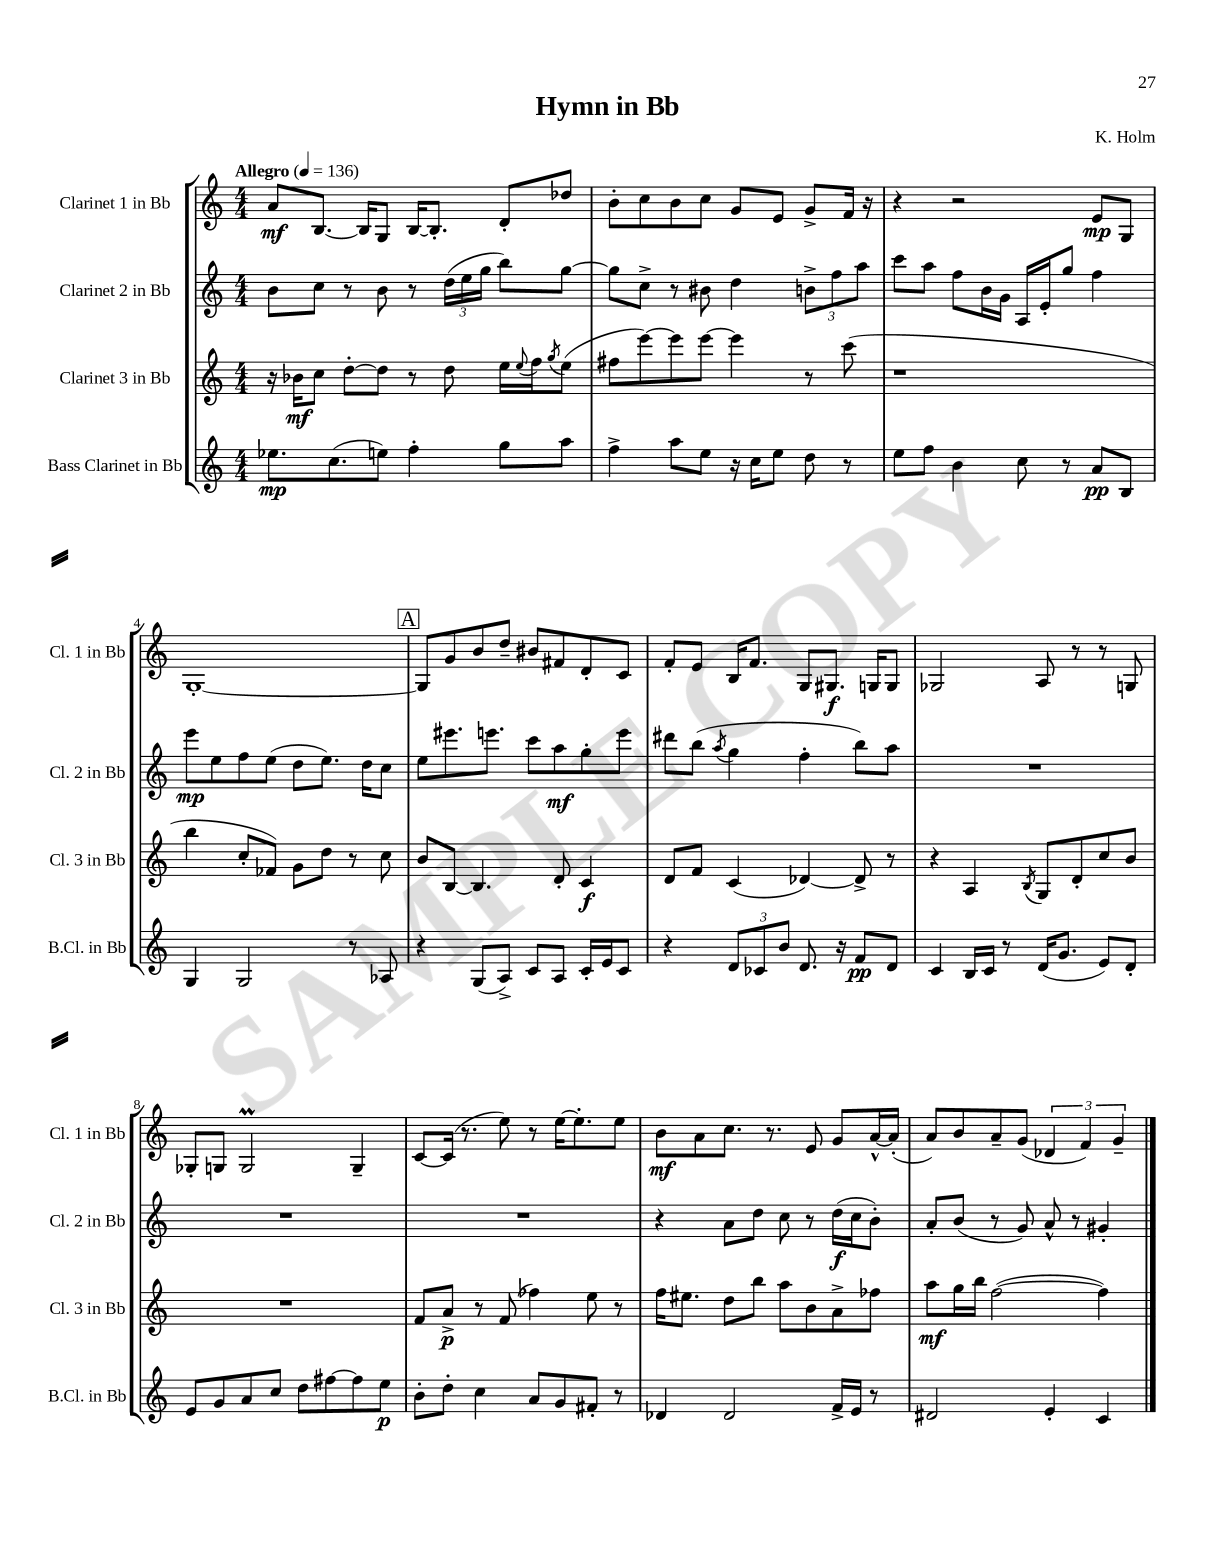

**kern	**dynam	**kern	**dynam	**kern	**dynam	**kern	**dynam
*part4	*part4	*part3	*part3	*part2	*part2	*part1	*part1
*staff4	*staff4	*staff3	*staff3	*staff2	*staff2	*staff1	*staff1
*I"Bass Clarinet in Bb	*	*I"Clarinet 3 in Bb	*	*I"Clarinet 2 in Bb	*	*I"Clarinet 1 in Bb	*
*I'B.Cl. in Bb	*	*I'Cl. 3 in Bb	*	*I'Cl. 2 in Bb	*	*I'Cl. 1 in Bb	*
*clefG2	*	*clefG2	*	*clefG2	*	*clefG2	*
*k[]	*	*k[]	*	*k[]	*	*k[]	*
*M4/4	*	*M4/4	*	*M4/4	*	*M4/4	*
*MM136	*	*MM136	*	*MM136	*	*MM136	*
=1	=1	=1	=1	=1	=1	=1	=1
!	!	!	!	!	!	!LO:TX:a:B:t=Allegro	!
8.ee-X\L	mp	16r	.	8b\L	.	8a/L	mf
.	.	16b-X\KL	mf	.	.	.	.
.	.	8cc\J	.	8cc\J	.	[8.B/J	.
(8.cc\	.	.	.	.	.	.	.
.	.	[8dd'\L	.	8r	.	.	.
.	.	.	.	.	.	16B/KL]	.
8een\J)	.	8dd\J]	.	8b\	.	8G/J	.
4ff'\	.	8r	.	8r	.	[16B/KL	.
.	.	.	.	.	.	8.B'/J]	.
.	.	8dd\	.	(24dd\LL	.	.	.
.	.	.	.	24ee\	.	.	.
.	.	.	.	24gg\JJ	.	.	.
8gg\L	.	16ee\LL	.	8bb\L)	.	8d'/L	.
.	.	8qqee/	.	.	.	.	.
.	.	16ff\J	.	.	.	.	.
.	.	8qgg/	.	.	.	.	.
8aa\J	.	(8ee\J	.	[8gg\J	.	8dd-X/J	.
=2	=2	=2	=2	=2	=2	=2	=2
4ff^\	.	8ff#X\L	.	8gg\L]	.	8b'\L	.
.	.	[8eee\)	.	8cc^\J	.	8cc\	.
8aa\L	.	8eee\]	.	8r	.	8b\	.
8ee\J	.	[8eee\J	.	8b#X\	.	8cc\J	.
16r	.	4eee\]	.	4dd\	.	8g/L	.
16cc\KL	.	.	.	.	.	.	.
8ee\J	.	.	.	.	.	8e/J	.
8dd\	.	8r	.	12bn^\L	.	8g^/L	.
.	.	.	.	12ff\	.	.	.
8r	.	(8ccc\	.	.	.	16f/Jk	.
.	.	.	.	12aa\J	.	.	.
.	.	.	.	.	.	16r	.
=3	=3	=3	=3	=3	=3	=3	=3
8ee\L	.	1r	.	8ccc\L	.	4r	.
8ff\J	.	.	.	8aa\J	.	.	.
4b\	.	.	.	8ff\L	.	2r	.
.	.	.	.	16b\L	.	.	.
.	.	.	.	16g\JJ	.	.	.
8cc\	.	.	.	16A/LL	.	.	.
.	.	.	.	16e'/J	.	.	.
8r	.	.	.	8gg/J	.	.	.
8a/L	pp	.	.	4ff\	.	8e/L	mp
8B/J	.	.	.	.	.	8G/J	.
!!LO:LB:g=z
=4	=4	=4	=4	=4	=4	=4	=4
4G/	.	4bb\	.	8eee\L	mp	[1G'	.
.	.	.	.	8ee\	.	.	.
2G/	.	8cc'/L	.	8ff\	.	.	.
.	.	8f-X/J)	.	(8ee\J	.	.	.
.	.	8g\L	.	8dd\L	.	.	.
.	.	8dd\J	.	8.ee\J)	.	.	.
8r	.	8r	.	.	.	.	.
.	.	.	.	16dd\KL	.	.	.
8A-X/	.	8cc\	.	8cc\J	.	.	.
!!LO:REH:place=s1:t=A
=5	=5	=5	=5	=5	=5	=5	=5
4r	.	8b/L	.	8ee\L	.	8G/L]	.
.	.	[8B/J	.	8.eee#X\	.	8g/	.
(8G/L	.	4.B/]	.	.	.	8b/	.
.	.	.	.	8.eeen\J	.	.	.
8A^/J)	.	.	.	.	.	8dd~/J	.
8c/L	.	.	.	8ccc\L	.	8b#X/L	.
8A/J	.	8d'/	.	8aa\	mf	8f#X/	.
16c'/LL	.	4c/	f	8gg'\	.	8d'/	.
16e/J	.	.	.	.	.	.	.
8c/J	.	.	.	8eee\J	.	8c/J	.
=6	=6	=6	=6	=6	=6	=6	=6
4r	.	8d/L	.	8ddd#X\L	.	8f'/L	.
.	.	8f/J	.	(8bb\J	.	8e/J	.
.	.	.	.	8qaa/	.	.	.
12d/L	.	(4c/	.	4gg\	.	16B/KL	.
.	.	.	.	.	.	8.f/J	.
12c-X/	.	.	.	.	.	.	.
12b/J	.	.	.	.	.	.	.
8.d/	.	[4d-X/)	.	4ff'\	.	8G/L	.
.	.	.	.	.	.	8.G#X/J	f
16r	.	.	.	.	.	.	.
8f/L	pp	8d-^/]	.	8bb\L)	.	.	.
.	.	.	.	.	.	16Gn/KL	.
8d/J	.	8r	.	8aa\J	.	8G/J	.
=7	=7	=7	=7	=7	=7	=7	=7
4c/	.	4r	.	1r	.	2G-X/	.
16B/LL	.	4A/	.	.	.	.	.
16c/JJ	.	.	.	.	.	.	.
8r	.	.	.	.	.	.	.
.	.	8qB/	.	.	.	.	.
(16d/KL	.	8G/L	.	.	.	8A/	.
8.g/J	.	.	.	.	.	.	.
.	.	8d'/	.	.	.	8r	.
8e/L)	.	8cc/	.	.	.	8r	.
8d'/J	.	8b/J	.	.	.	8Gn/	.
!!LO:LB:g=z
=8	=8	=8	=8	=8	=8	=8	=8
8e/L	.	1r	.	1r	.	8G-X'/L	.
8g/	.	.	.	.	.	8Gn/J	.
8a/	.	.	.	.	.	2GM/	.
8cc/J	.	.	.	.	.	.	.
8dd\L	.	.	.	.	.	.	.
[8ff#X\	.	.	.	.	.	.	.
8ff#\]	.	.	.	.	.	4G~/	.
8ee\J	p	.	.	.	.	.	.
=9	=9	=9	=9	=9	=9	=9	=9
8b'\L	.	8f/L	.	1r	.	[8c/L	.
8dd'\J	.	8a^/J	p	.	.	(16c/Jk]	.
.	.	.	.	.	.	8.r	.
4cc\	.	8r	.	.	.	.	.
.	.	(8f/	.	.	.	8ee\)	.
8a/L	.	4ff-X\)	.	.	.	8r	.
8g/	.	.	.	.	.	[16ee\KL	.
.	.	.	.	.	.	8.ee'\]	.
8f#X'/J	.	8ee\	.	.	.	.	.
8r	.	8r	.	.	.	8ee\J	.
=10	=10	=10	=10	=10	=10	=10	=10
4d-X/	.	16ff\KL	.	4r	.	8b\L	mf
.	.	8.ee#X\J	.	.	.	.	.
.	.	.	.	.	.	8a\	.
2d-/	.	8dd\L	.	8a\L	.	8.cc\J	.
.	.	8bb\J	.	8dd\J	.	.	.
.	.	.	.	.	.	8.r	.
.	.	8aa\L	.	8cc\	.	.	.
.	.	8b\	.	8r	.	8e/	.
16f^/LL	.	8a^\	.	(16dd\LL	f	8g/L	.
16e/JJ	.	.	.	16cc\J	.	.	.
8r	.	8ff-X\J	.	8b'\J)	.	[16a^^/L	.
.	.	.	.	.	.	(16a'/JJ]	.
=11	=11	=11	=11	=11	=11	=11	=11
2d#X/	.	8aa\L	mf	8a'/L	.	8a/L)	.
.	.	16gg\L	.	(8b/J	.	8b/	.
.	.	16bb\JJ	.	.	.	.	.
.	.	([2ff\	.	8r	.	8a~/	.
.	.	.	.	8g/)	.	(8g/J	.
4e'/	.	.	.	8a^^/	.	6d-X/	.
.	.	.	.	8r	.	.	.
.	.	.	.	.	.	6f/)	.
4c/	.	4ff\])	.	4g#X'/	.	.	.
.	.	.	.	.	.	6g~/	.
==	==	==	==	==	==	==	==
*-	*-	*-	*-	*-	*-	*-	*-
